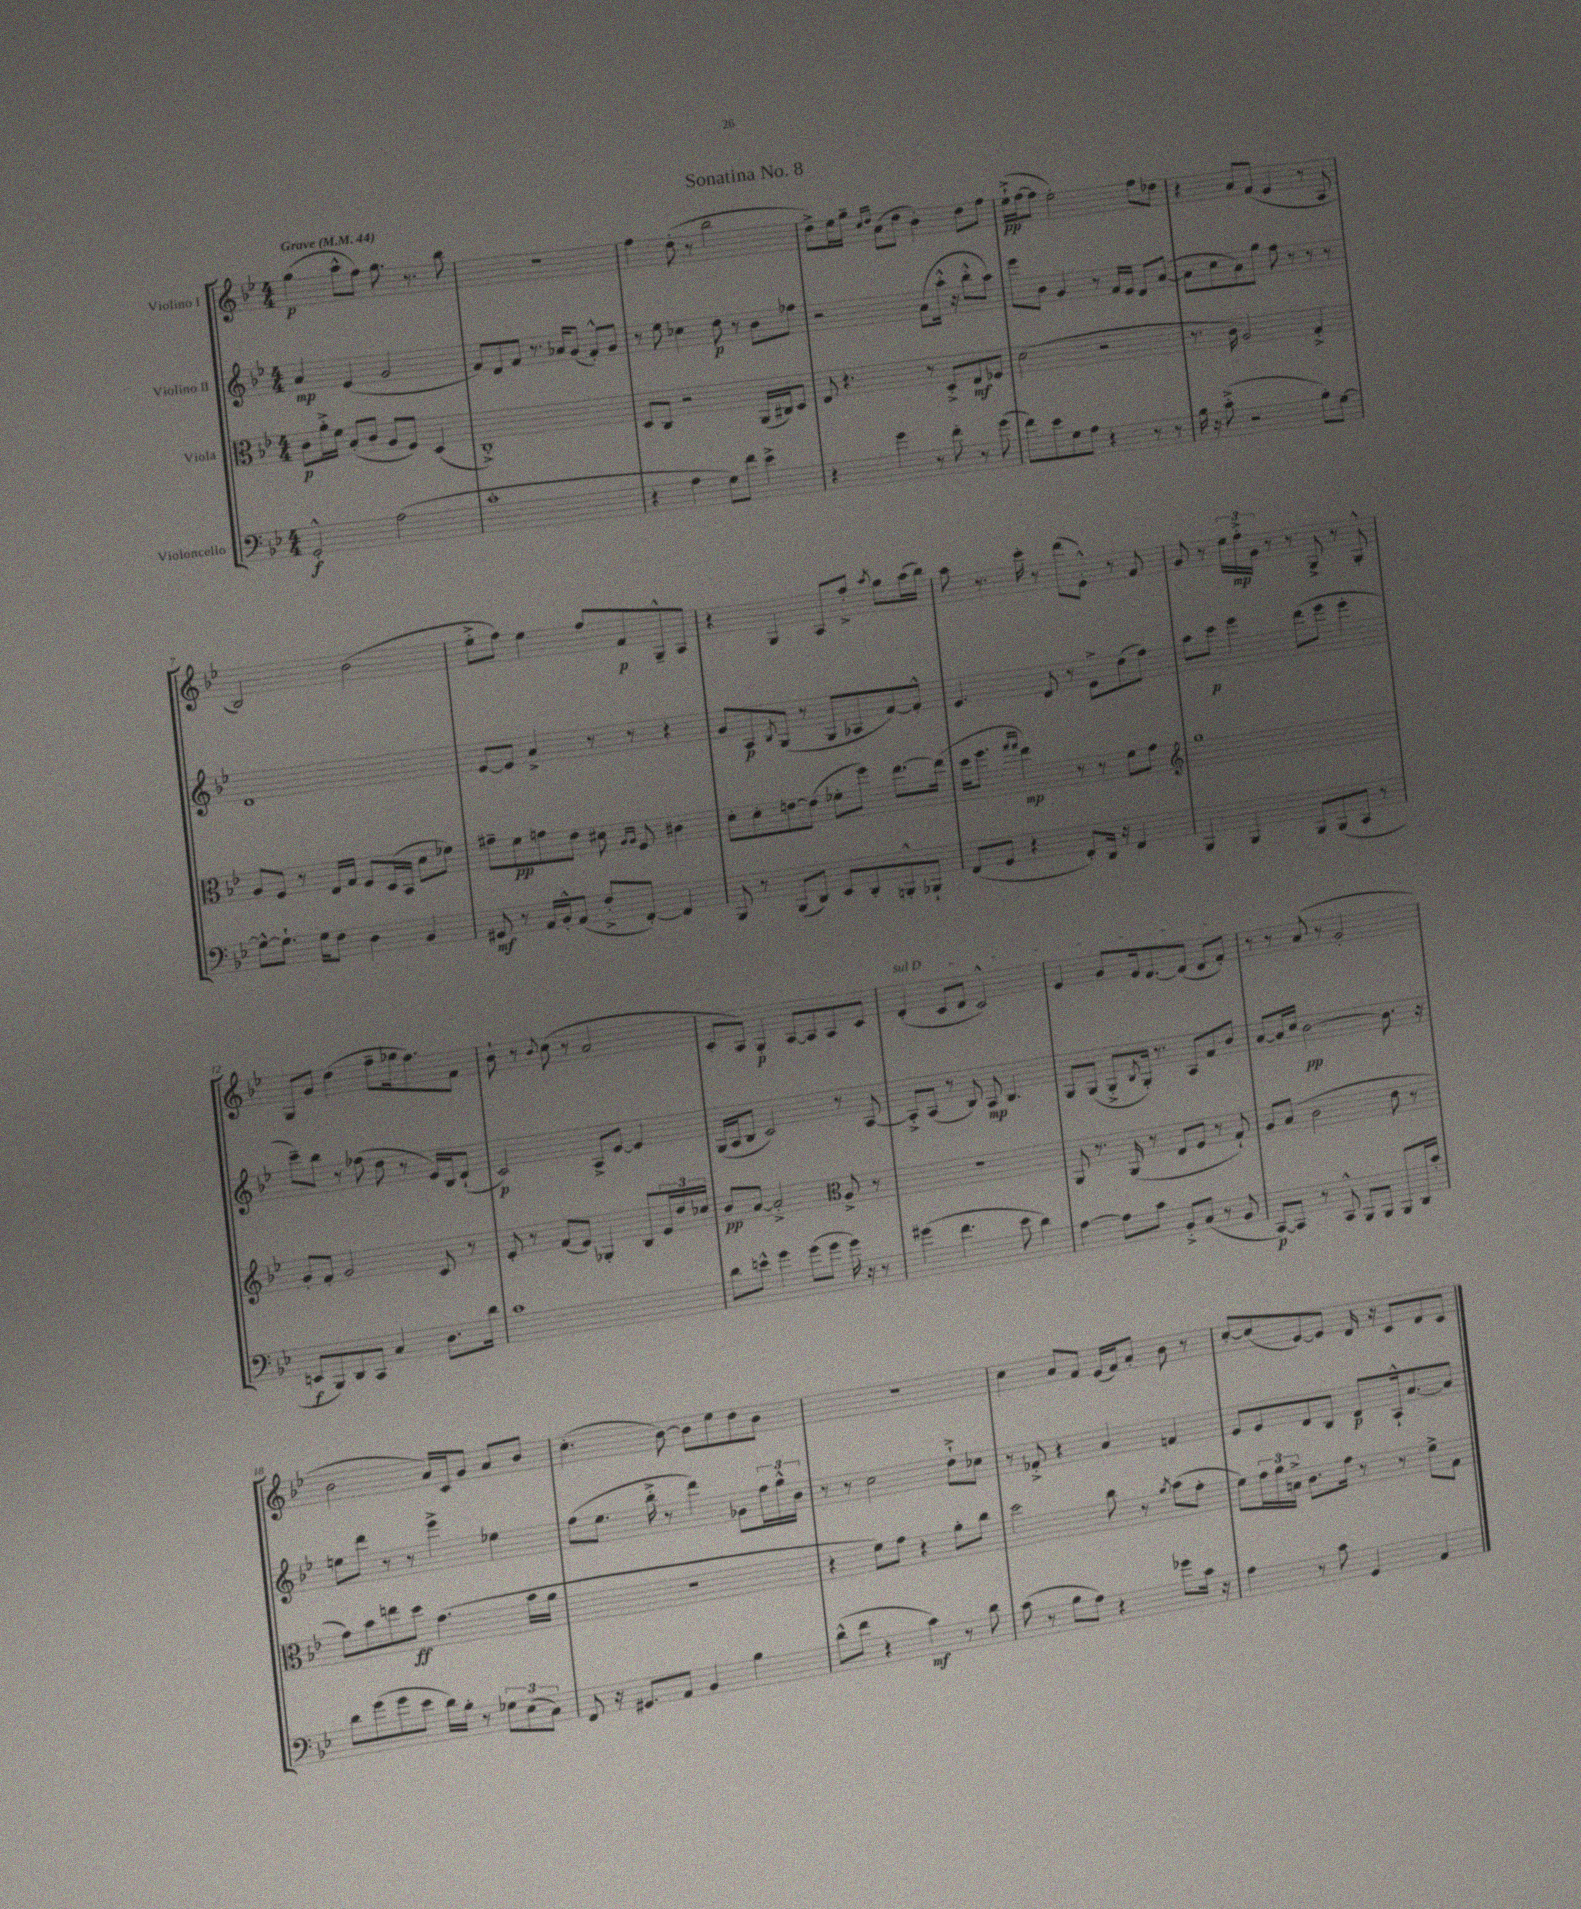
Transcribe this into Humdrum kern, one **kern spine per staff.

**kern	**dynam	**kern	**dynam	**kern	**dynam	**kern	**dynam
*part4	*part4	*part3	*part3	*part2	*part2	*part1	*part1
*staff4	*staff4	*staff3	*staff3	*staff2	*staff2	*staff1	*staff1
*I"Violoncello	*	*I"Viola	*	*I"Violino II	*	*I"Violino I	*
*clefF4	*	*clefC3	*	*clefG2	*	*clefG2	*
*k[b-e-]	*	*k[b-e-]	*	*k[b-e-]	*	*k[b-e-]	*
*M4/4	*	*M4/4	*	*M4/4	*	*M4/4	*
*MM44	*	*MM44	*	*MM44	*	*MM44	*
=1	=1	=1	=1	=1	=1	=1	=1
!	!	!	!	!	!	!LO:TX:a:B:t=Grave	!
2GG'^^/	f	8c\L	p	4a/	mp	(4gg\	p
.	.	16a'^\L	.	.	.	.	.
.	.	16f\JJ	.	.	.	.	.
.	.	(8B-'/L	.	(4e-/	.	8aa^^\L	.
.	.	8c/J	.	.	.	8ff\J)	.
(2A\	.	8A/L	.	2g/	.	8.gg\	.
.	.	8F/J)	.	.	.	.	.
.	.	.	.	.	.	8.r	.
.	.	(4D/	.	.	.	.	.
.	.	.	.	.	.	8bb-\	.
=2	=2	=2	=2	=2	=2	=2	=2
1c'	.	1C'^)	.	8f/L)	.	1r	.
.	.	.	.	8d/	.	.	.
.	.	.	.	8f/J	.	.	.
.	.	.	.	8.r	.	.	.
.	.	.	.	16a-X/KL	.	.	.
.	.	.	.	(8g/J	.	.	.
.	.	.	.	8f'^^/L)	.	.	.
.	.	.	.	8g/J	.	.	.
=3	=3	=3	=3	=3	=3	=3	=3
4r	.	8D/L	.	8r	.	4ff\	.
.	.	8C/J	.	8ee-\	.	.	.
4A\	.	2r	.	4cc-X\	.	(8dd'\	.
.	.	.	.	.	.	8r	.
8G\L)	.	.	.	8dd\	p	2bb-\	.
8f\J	.	.	.	8r	.	.	.
4e-^\	.	(16AA/LL	.	8b-\L	.	.	.
.	.	16C#X/J)	.	.	.	.	.
.	.	8D/J	.	8ff-X\J	.	.	.
=4	=4	=4	=4	=4	=4	=4	=4
4r	.	8E-/	.	2r	.	8dd^\L)	.
.	.	4.r	.	.	.	16ee-\L	.
.	.	.	.	.	.	16gg~\JJ	.
.	.	.	.	.	.	16qqcc/LL	.
.	.	.	.	.	.	16qqdd/JJ	.
4g\	.	.	.	.	.	(8a\L	.
.	.	.	.	.	.	8dd\J	.
8r	.	8r	.	(8a\L	.	4b-'\)	.
8f'\	.	8D'^/L	.	16aa'^^\Jk	.	.	.
.	.	.	.	16r	.	.	.
8r	.	8E-/	mf	8bb-'^^\L	.	8dd\L	.
(8g\	.	8F-X/J	.	8aa\J)	.	8ff\J	.
=5	=5	=5	=5	=5	=5	=5	=5
8f\L)	.	(2d\	.	8eee-\L	.	(16ee-`^\LL	pp
.	.	.	.	.	.	[16ff\J	.
8e-\	.	.	.	8b-\J	.	8ff\J]	.
8G\	.	.	.	4g/	.	2ee-'\)	.
8A\J	.	.	.	.	.	.	.
4r	.	2r	.	8r	.	.	.
.	.	.	.	16f/LL	.	.	.
.	.	.	.	16e-/JJ	.	.	.
8r	.	.	.	8d/L	.	8ff\L	.
8r	.	.	.	([8a/J	.	8dd-X\J	.
=6	=6	=6	=6	=6	=6	=6	=6
16B-\	.	8.r	.	8a\L]	.	4r	.
16r	.	.	.	.	.	.	.
(8c'^\	.	.	.	8cc\	.	.	.
.	.	16c\	.	.	.	.	.
2r	.	2A/)	.	8a\)	.	8a/L	.
.	.	.	.	8gg\J	.	(8f/J	.
.	.	.	.	8ff\	.	4e-/	.
.	.	.	.	8r	.	.	.
8B-'\L)	.	4G'^/	.	8r	.	8r	.
[8G\J	.	.	.	8r	.	8A/	.
!!LO:LB:g=z
=7	=7	=7	=7	=7	=7	=7	=7
8G^^\L_	.	8A/L	.	1d	.	2B-/)	.
8.G`\J]	.	8F/J	.	.	.	.	.
.	.	8r	.	.	.	.	.
16G\KL	.	.	.	.	.	.	.
8F\J	.	16E-/LL	.	.	.	.	.
.	.	16G/JJ	.	.	.	.	.
4D\	.	8F/L	.	.	.	(2b-\	.
.	.	(16D/L	.	.	.	.	.
.	.	16BB-/JJ	.	.	.	.	.
4BB-/	.	8d\L	.	.	.	.	.
.	.	8f-X\J)	.	.	.	.	.
=8	=8	=8	=8	=8	=8	=8	=8
8GG#X/	mf	8g#X~\L	.	[8e-/L	.	8ee-'^\L	.
8r	.	8f\	pp	8e-/J]	.	8ff\J)	.
16AA/LL	.	8gn\	.	4a^/	.	4ee-\	.
16BB-'^^/J	.	.	.	.	.	.	.
(8AA/J	.	8e-\J	.	.	.	.	.
8F'^/L	.	8d#X\	.	8r	.	8ff/L	.
.	.	16qqA/LL	.	.	.	.	.
.	.	16qqA/JJ	.	.	.	.	.
[8FF'/J)	.	8F/	.	8r	.	8f/	p
4FF/]	.	4c#X\	.	4r	.	8G~^^/	.
.	.	.	.	.	.	8A/J	.
=9	=9	=9	=9	=9	=9	=9	=9
8BBB-/	.	8d'\L	.	8g/L	.	4r	.
8r	.	8d'\	.	8A/	p	.	.
.	.	.	.	8qB-/	.	.	.
(8BBB-/L	.	[8en\	.	(8G/J	.	4G/	.
8DD/J)	.	(8e\J]	.	8r	.	.	.
8EE-/L	.	8f-X'\L	.	8G/L	.	8A/L	.
8DD'/	.	8ff\J)	.	8A-X/	.	8ff'^/J	.
.	.	.	.	.	.	8qaa/	.
8BBBn'^^/	.	[8.ee-\L	.	[8f/)	.	8gg\L	.
8BBB-X`/J	.	.	.	8f'^^/J]	.	(16aa\L	.
.	.	(16ee-\Jk]	.	.	.	16bb-\JJ)	.
=10	=10	=10	=10	=10	=10	=10	=10
(8FF/L	.	16dd\KL	.	4.e-/	.	8aa\	.
.	.	8.ff\J	.	.	.	.	.
8GG/J	.	.	.	.	.	8.r	.
.	.	16qqgg/LL	.	.	.	.	.
.	.	16qqgg/JJ	.	.	.	.	.
4r	.	4ee-\)	mp	.	.	.	.
.	.	.	.	.	.	16ccc'\	.
.	.	.	.	8d/	.	8r	.
8FF'/L)	.	8r	.	8r	.	(8ddd\L	.
16DD/Jk	.	8r	.	8e-^\L	.	8e-'^^\J)	.
16r	.	.	.	.	.	.	.
4FF/	.	8f\L	.	(8dd\	.	8r	.
.	.	8g\J	.	8ff\J)	.	8f/	.
=11	=11	=11	=11	=11	=11	=11	=11
*	*	*clefG2	*	*	*	*	*
4BBB-/	.	1gg	.	8aa\L	.	8g/	.
.	.	.	.	8ccc\J	p	8r	.
4BBB-/	.	.	.	4eee-\	.	24ee-\LL	.
.	.	.	.	.	.	24ff'^\	mp
.	.	.	.	.	.	24g\JJ	.
.	.	.	.	.	.	8r	.
8BBB-/L	.	.	.	(8ddd\L	.	8r	.
(8BBB-/	.	.	.	8eee-\J	.	8G^/	.
8CC/J	.	.	.	4eee-'\	.	8r	.
8r	.	.	.	.	.	8G'^^/	.
!!LO:LB:g=z
=12	=12	=12	=12	=12	=12	=12	=12
8EEn/L	f	8g'/L	.	8ccc~\L)	.	8G/L	.
8BBB-/)	.	8f'/J	.	8bb-\J	.	8g/J	.
8DD/	.	2g/	.	8r	.	(4dd\	.
8CC/J	.	.	.	(8ff-X\	.	.	.
4C/	.	.	.	8dd\	.	8ff~\L	.
.	.	.	.	8r	.	16gg-X\k	.
.	.	.	.	.	.	8.ff\)	.
8.D\L	.	8c/	.	16e-/LL)	.	.	.
.	.	.	.	16B-/J	.	.	.
.	.	8r	.	(8d`/J	.	8f\J	.
16d\Jk	.	.	.	.	.	.	.
=13	=13	=13	=13	=13	=13	=13	=13
1c	.	8e-'/	.	2c/)	p	8b-`\	.
.	.	8r	.	.	.	8r	.
.	.	.	.	.	.	8qqb-/	.
.	.	(8f/L	.	.	.	(8cc\	.
.	.	8e-/J)	.	.	.	8r	.
.	.	4G-X'/	.	8A^/L	.	2a/	.
.	.	.	.	[8e-/J	.	.	.
.	.	8B-/L	.	4e-/]	.	.	.
.	.	24e-/L	.	.	.	.	.
.	.	24dd/	.	.	.	.	.
.	.	24cc-X/JJ	.	.	.	.	.
=14	=14	=14	=14	=14	=14	=14	=14
8d\L	.	8b-/L	pp	(16G/LL	.	8c'/L	.
.	.	.	.	16A/J	.	.	.
8en^^\J	.	[8a/J	.	8B-/J	.	8A/J)	.
4g\	.	2a'^/]	.	2c/)	.	4G'/	p
(8g\L	.	.	.	.	.	[8A/L	.
8g\J	.	.	.	.	.	8A/]	.
*	*	*clefC3	*	*	*	*	*
16g\)	.	8A^/	.	8r	.	8A/	.
16r	.	.	.	.	.	.	.
8r	.	8r	.	[8A/	.	8c/J	.
=15	=15	=15	=15	=15	=15	=15	=15
!	!	!	!	!	!	!LO:TX:a:i:t=sul D	!
(4g#X\	.	1r	.	8A'^/L]	.	(4d'/	.
.	.	.	.	(8A/J	.	.	.
4.f\	.	.	.	8r	.	8c/L	.
.	.	.	.	8B-/)	.	8d/J	.
.	.	.	.	8A/	mp	2c^^/)	.
8e-\	.	.	.	4.B-/	.	.	.
4d\)	.	.	.	.	.	.	.
=16	=16	=16	=16	=16	=16	=16	=16
[4A\	.	8AA/	.	8G/L	.	4e-/	.
.	.	8.r	.	(8G/J	.	.	.
8A\L]	.	.	.	8G'^/L	.	8g/L	.
.	.	(16AA/	.	.	.	.	.
.	.	.	.	8qB-/	.	.	.
8c\J	.	8r	.	16G'/Jk)	.	16e-/k	.
.	.	.	.	8.r	.	[8.d/	.
8BB-'^/L	.	8E-/L	.	.	.	.	.
(8C/J	.	8F/J	.	8A/L	.	(8d/J]	.
8r	.	8r	.	8f/	.	8d/L	.
8BB-/	.	8G`/)	.	8b-/J	.	8f'/J)	.
=17	=17	=17	=17	=17	=17	=17	=17
[8CC/L)	p	8A/L	.	[8a/L	.	8r	.
8CC/J]	.	(8B-/J	.	16a/L]	.	8r	.
.	.	.	.	16cc/JJ	.	.	.
8r	.	2c\	.	[2b-\	pp	(8a/	.
8CC^^/	.	.	.	.	.	8r	.
8BBB-/L	.	.	.	.	.	2g'/	.
8BBB-/J	.	.	.	.	.	.	.
8BBB-/L	.	8e-\	.	8.b-\]	.	.	.
16DD/L	.	8r	.	.	.	.	.
16c'/JJ	.	.	.	16r	.	.	.
!!LO:LB:g=z
=18	=18	=18	=18	=18	=18	=18	=18
8d\L	.	8g\L)	.	8een\L	.	2b-\	.
(8g\	.	8b-\	.	8ddd\J	.	.	.
8g\	.	8een\	.	8r	.	.	.
8e-\J	.	8dd\J	ff	8r	.	.	.
16d\LL)	.	(4.g\	.	4eee-^\	.	16a/LL)	.
16B-'\JJ	.	.	.	.	.	16c/J	.
8r	.	.	.	.	.	8g/J	.
12G-X\L	.	.	.	4ee-X\	.	8a/L	.
(12E-\	.	.	.	.	.	.	.
.	.	16b-\LL	.	.	.	8b-/J	.
12C\J)	.	.	.	.	.	.	.
.	.	16a\JJ	.	.	.	.	.
=19	=19	=19	=19	=19	=19	=19	=19
8FF/	.	1r	.	(8ff\L	.	(4.cc'\	.
16r	.	.	.	8.ee-\J	.	.	.
8.GG#X/L	.	.	.	.	.	.	.
.	.	.	.	16bb-'^\	.	.	.
8AA/J	.	.	.	8r	.	[8b-\)	.
4BB-/	.	.	.	4ddd\)	.	8b-\L]	.
.	.	.	.	.	.	8ee-\	.
4B-\	.	.	.	8g-X\L	.	8dd\	.
.	.	.	.	24ff\L	.	8b-\J	.
.	.	.	.	24gg^^\	.	.	.
.	.	.	.	24b-\JJ	.	.	.
=20	=20	=20	=20	=20	=20	=20	=20
(8d^^\L	.	4r	.	8r	.	1r	.
8f\J	.	.	.	8r	.	.	.
4r	.	8f\L)	.	2cc\	.	.	.
.	.	8g\J	.	.	.	.	.
4c\)	mf	4r	.	.	.	.	.
8r	.	8a'\L	.	8dd`^\L	.	.	.
8d\	.	8cc\J	.	8cc-X\J	.	.	.
=21	=21	=21	=21	=21	=21	=21	=21
(8c\	.	2dd\	.	8r	.	4cc\	.
8r	.	.	.	8f-X'^/	.	.	.
8B-\L	.	.	.	4r	.	8a/L	.
8A\J)	.	.	.	.	.	8f/J	.
4r	.	8cc\	.	4a/	.	(16e-/LL	.
.	.	.	.	.	.	16f/J)	.
.	.	8r	.	.	.	8a'/J	.
.	.	8qa/	.	.	.	.	.
8g-X\L	.	(8b-\L	.	4fn/	.	8b-\	.
16c\Jk	.	8g'\J	.	.	.	8r	.
16r	.	.	.	.	.	.	.
=22	=22	=22	=22	=22	=22	=22	=22
4A\	.	8f\L)	.	8e-/L	.	[8cc'/L	.
.	.	24g\L	.	8e-/	.	(8cc/]	.
.	.	24a\	.	.	.	.	.
.	.	24Bn^\JJ	.	.	.	.	.
8r	.	8.c\L	.	8d/	.	[8e-/)	.
8c\	.	.	.	8B-/J	.	8e-/J]	.
.	.	16g\Jk	.	.	.	.	.
4GG/	.	8r	.	8d/L	p	16d/	.
.	.	.	.	.	.	16r	.
.	.	8r	.	16A`^^/k	.	8c/L	.
.	.	.	.	[8.a/	.	.	.
4AA/	.	8f^\L	.	.	.	8d/	.
.	.	8G\J	.	8a/J]	.	8c/J	.
==	==	==	==	==	==	==	==
*-	*-	*-	*-	*-	*-	*-	*-
